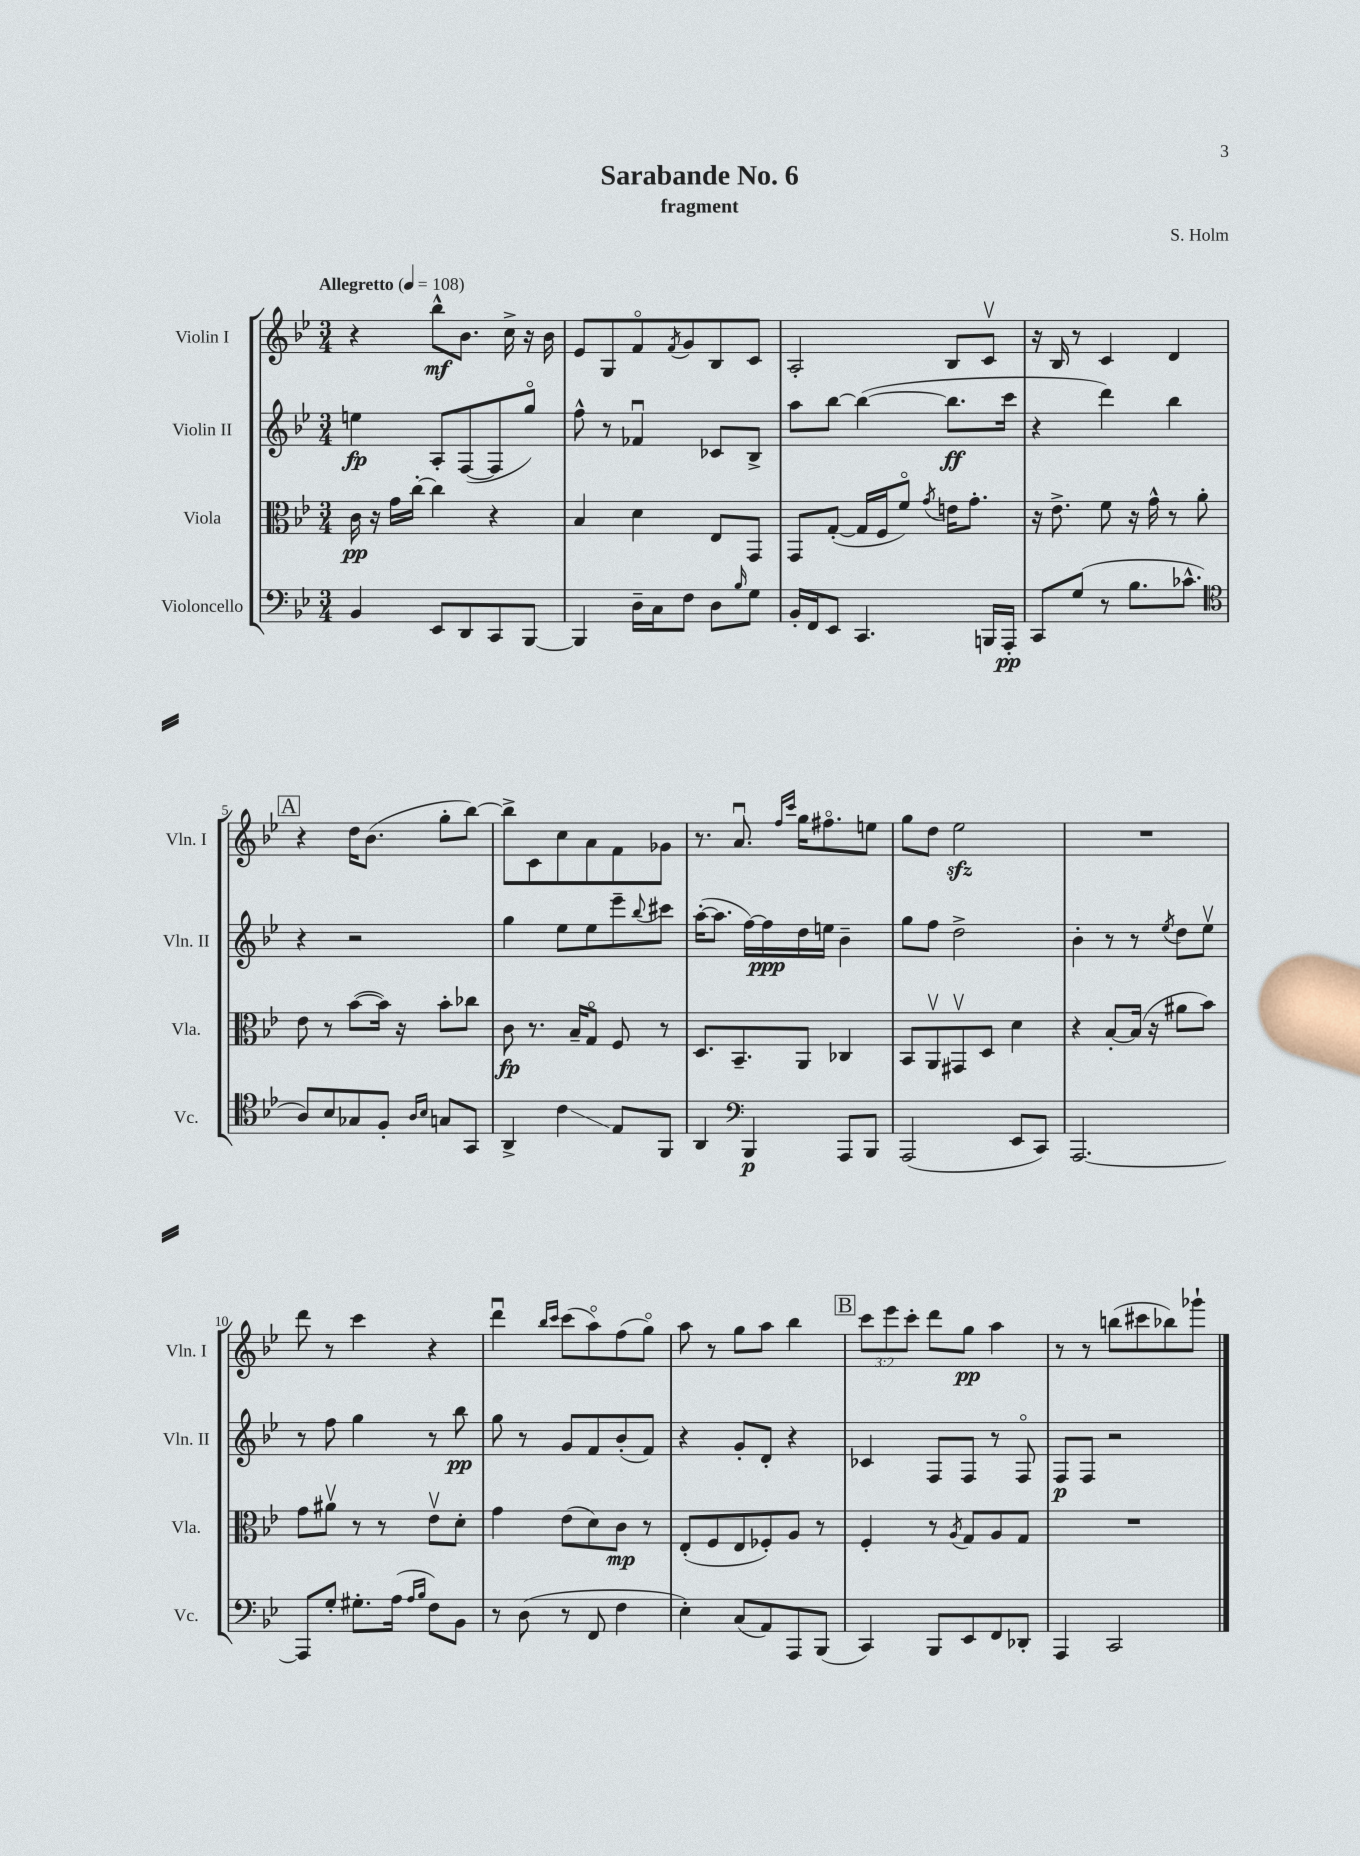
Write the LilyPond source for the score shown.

\header { title = "Sarabande No. 6" composer = "S. Holm" subtitle = "fragment" }
<<
\new StaffGroup <<
\new Staff = "s0" \with { instrumentName = "Violin I" shortInstrumentName = "Vln. I" } {
    \clef treble \key bes \major \numericTimeSignature \time 3/4 \override Staff.TupletNumber.text = #tuplet-number::calc-fraction-text \tempo "Allegretto" 4 = 108
    r4 bes''8-^\mf bes'8. c''16-> r16 bes'16 |
    ees'8 g8 f'8\flageolet \acciaccatura { f'8 } g'8 bes8 c'8 |
    a2-. bes8 c'8\upbow |
    r16 bes16 r8 c'4 d'4 |
    \mark \markup { \box "A" } r4 d''16 bes'8.( g''8-. bes''8~) |
    bes''8-> c'8 c''8 a'8 f'8 ges'8 |
    r8. a'8.\downbow \grace { f''16 c'''16 } g''16 fis''8.\flageolet e''8 |
    g''8 d''8 ees''2\sfz |
    R2. |
    d'''8 r8 c'''4 r4 |
    d'''4\downbow \grace { bes''16 c'''16 } c'''8( a''8\flageolet) f''8( g''8\flageolet) |
    a''8 r8 g''8 a''8 bes''4 |
    \mark \markup { \box "B" } \tuplet 3/2 { c'''8 ees'''8 c'''8-. } d'''8 g''8\pp a''4 |
    r8 r8 b''8( cis'''8 bes''8) ges'''8-! \bar "|." |
}
\new Staff = "s1" \with { instrumentName = "Violin II" shortInstrumentName = "Vln. II" } {
    \clef treble \key bes \major \numericTimeSignature \time 3/4
    e''4\fp a8-. f8~( f8 g''8\flageolet) |
    f''8-^ r8 fes'4\downbow ces'8 bes8-> |
    a''8 bes''8~ bes''4~( bes''8.\ff c'''16 |
    r4 d'''4) bes''4 |
    \mark \markup { \box "A" } r4 r2 |
    g''4 ees''8 ees''8 ees'''8-- \appoggiatura { bes''8 } cis'''8 |
    a''16~-.( a''8. f''16~) f''16\ppp d''16 e''16 bes'4-- |
    g''8 f''8 d''2-> |
    bes'4-. r8 r8 \acciaccatura { ees''8 } d''8 ees''8\upbow |
    r8 f''8 g''4 r8 bes''8\pp |
    g''8 r8 g'8 f'8 bes'8-.( f'8) |
    r4 g'8-. d'8-. r4 |
    \mark \markup { \box "B" } ces'4 f8 f8 r8 f8\flageolet |
    f8\p f8 r2 \bar "|." |
}
\new Staff = "s2" \with { instrumentName = "Viola" shortInstrumentName = "Vla." } {
    \clef alto \key bes \major \numericTimeSignature \time 3/4
    c'16\pp r16 g'16 c''16~-. c''4 r4 |
    bes4 d'4 ees8 g,8 |
    g,8 g8~-.( g16 f16 f'8\flageolet) \acciaccatura { g'8 } e'16 g'8.-. |
    r16 ees'8.-> f'8 r16 g'16-^ r8 a'8-. |
    \mark \markup { \box "A" } ees'8 r8 bes'8~( bes'16) r16 bes'8-. ces''8 |
    c'8\fp r8. bes16-- g8\flageolet f8 r8 |
    d8. bes,8.-- a,8 ces4 |
    bes,8 a,8\upbow gis,8\upbow d8 d'4 |
    r4 bes8~-. bes16( r16 ais'8 bes'8) |
    g'8 ais'8\upbow r8 r8 ees'8\upbow d'8-. |
    g'4 ees'8( d'8) c'8\mp r8 |
    ees8-.( f8 ees8 fes8-.) a8 r8 |
    \mark \markup { \box "B" } f4-. r8 \acciaccatura { a8 } g8 a8 g8 |
    R2. \bar "|." |
}
\new Staff = "s3" \with { instrumentName = "Violoncello" shortInstrumentName = "Vc." } {
    \clef bass \key bes \major \numericTimeSignature \time 3/4
    bes,4 ees,8 d,8 c,8 bes,,8~ |
    bes,,4 d16-- c16 f8 d8 \grace { bes16 } g8 |
    bes,16-. f,16 ees,8 c,4. b,,16 a,,16-.\pp |
    c,8 g8( r8 bes8. ces'8.-^ |
    \mark \markup { \box "A" } \clef tenor a8) bes8 ges8 f8-. \grace { a16 bes16 } g8 g,8 |
    a,4-> c'4\glissando ees8 f,8 |
    a,4 \clef bass bes,,4\p a,,8 bes,,8 |
    a,,2( ees,8 c,8) |
    a,,2.~ |
    a,,8 g8-. gis8.-. a16( \grace { a16 bes16 } f8) bes,8 |
    r8 d8( r8 f,8 f4 |
    ees4-.) c8( a,8) a,,8 bes,,8( |
    \mark \markup { \box "B" } c,4) bes,,8 ees,8 f,8 des,8-. |
    a,,4 c,2 \bar "|." |
}
>>
>>
